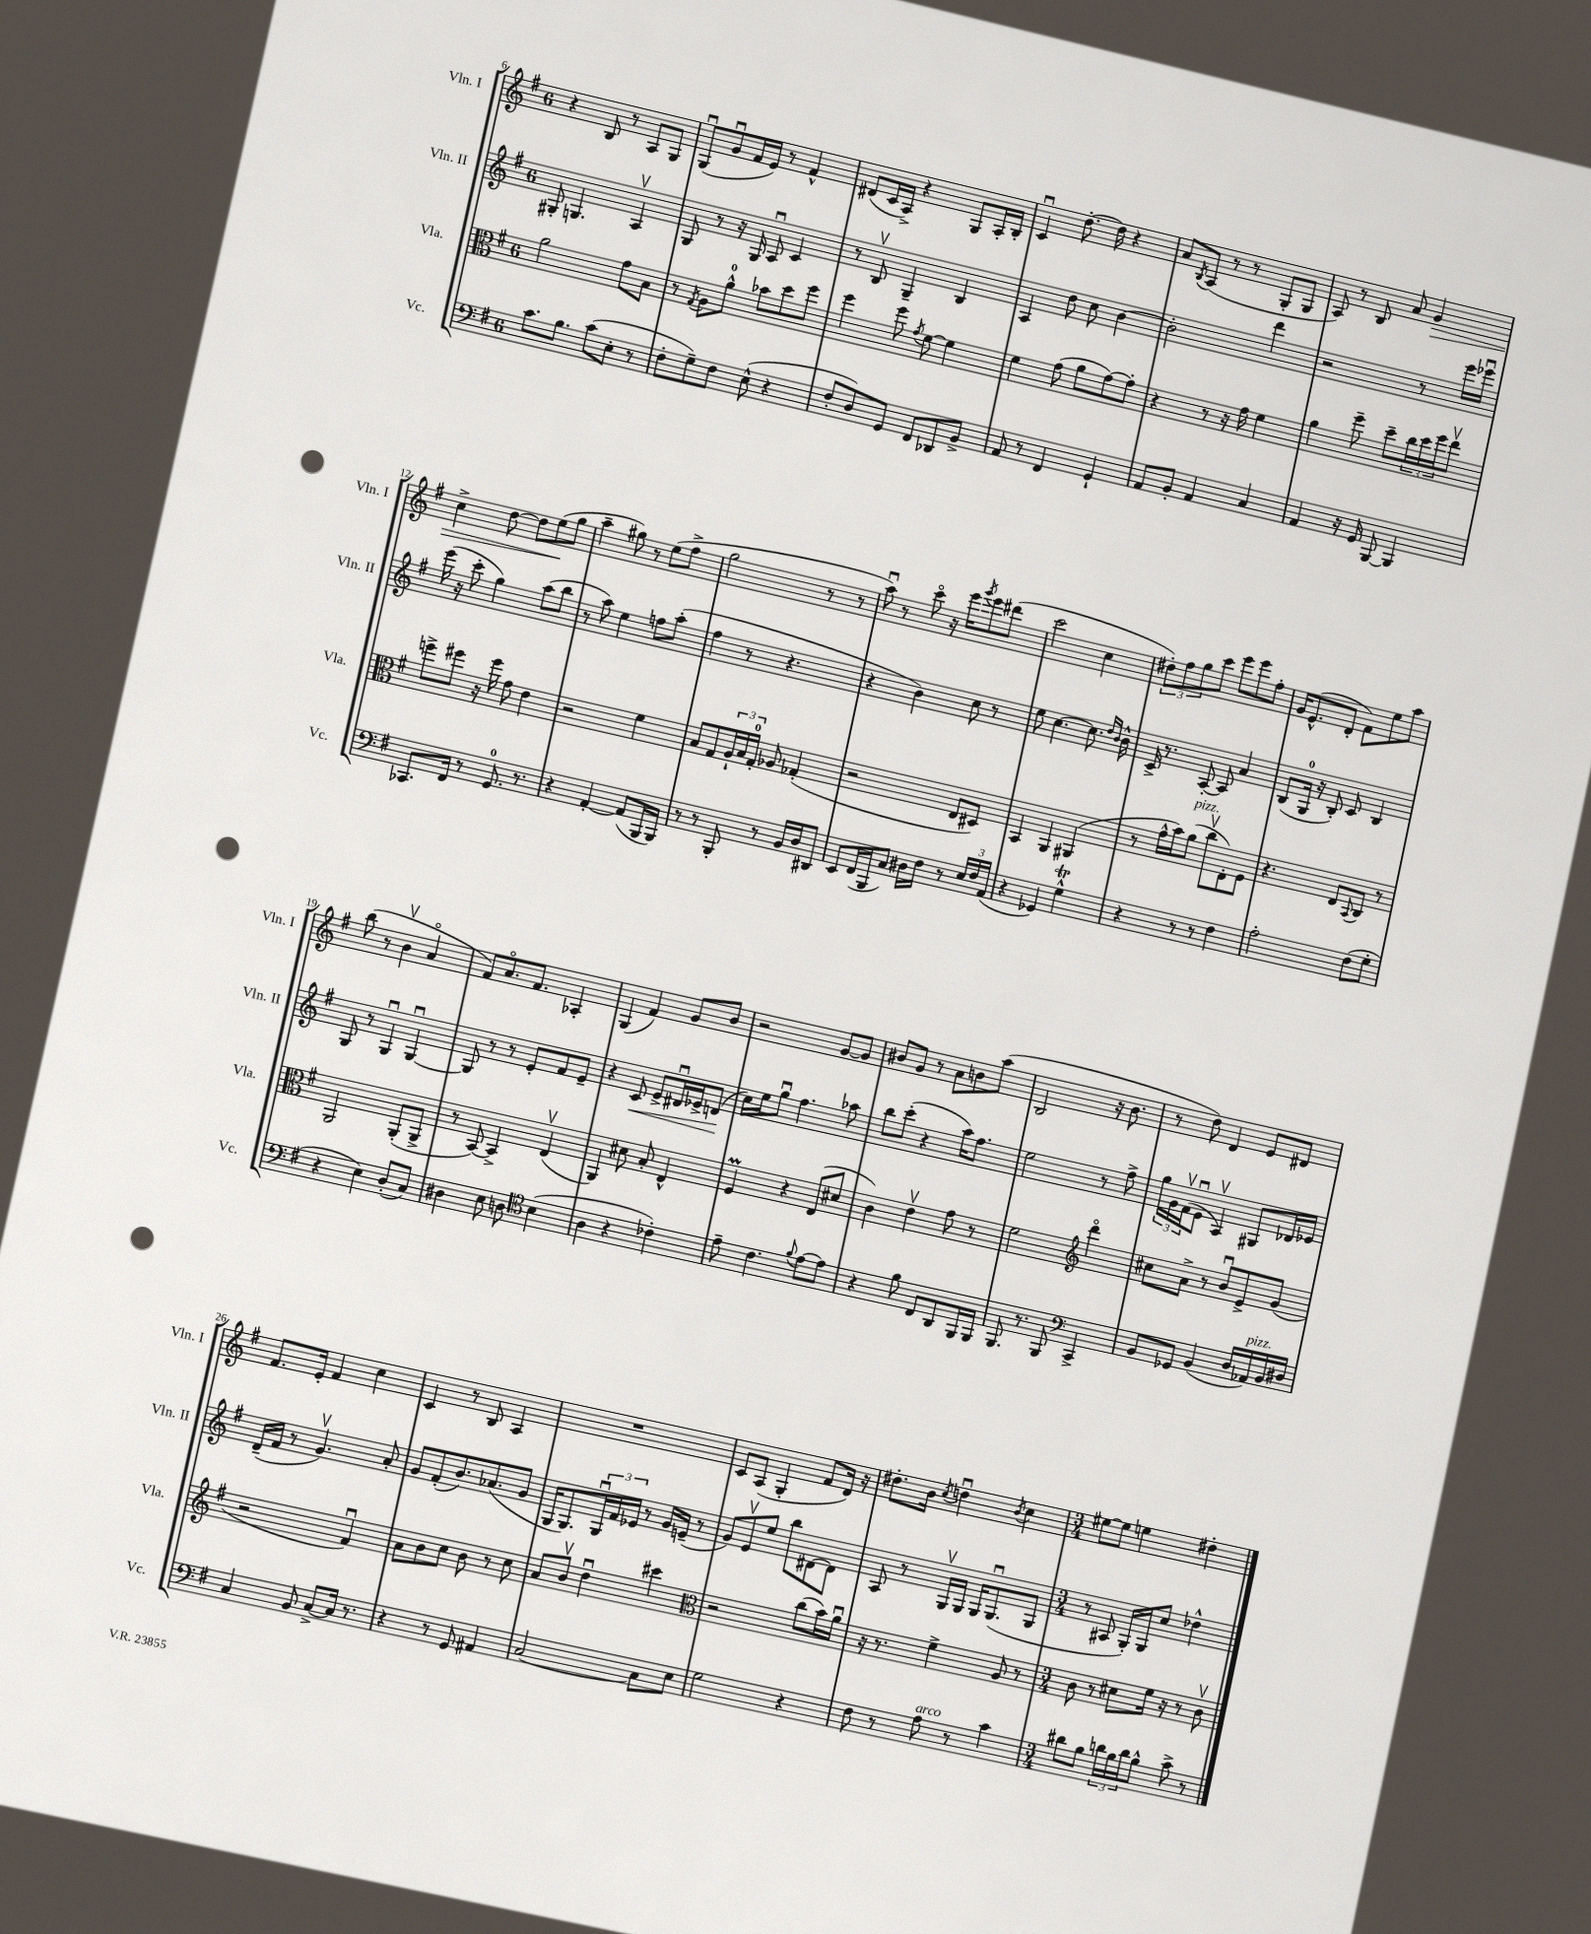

**kern	**kern	**kern	**kern
*staff4	*staff3	*staff2	*staff1
*clefF4	*clefC3	*clefG2	*clefG2
*k[f#]	*k[f#]	*k[f#]	*k[f#]
*M6/8	*M6/8	*M6/8	*M6/8
8.c	2a	8G#'	4r
.	.	4.G	.
8.B	.	.	.
.	.	.	8B
(8c	.	.	8r
8E'	8g	4Av	8A
8r	8B	.	8G
=	=	=	=
8F#'	8r	8G	(8Gu
.	8qG	.	.
8G~)	8A	8r	8gu
8F#	8a^^	16r	16f#
.	.	16G	16e)
(8E^^	8b-	8Au	8r
4r	8dd	4c	4f#^^
.	8ff#	.	.
=	=	=	=
8F#'	4ff#	8r	(8d#
8D)	.	8Bv	16c
.	.	.	16A^)
8GG	8ff#	4G~	4r
.	8qg	.	.
8FF#	[8f#	.	.
8DD-	4f#]	4B	8G
8BB^	.	.	16A'
.	.	.	16B'
=	=	=	=
8AA	4f#	4A	4cu
8r	.	.	.
4FF#	(8g	8dd	[8.dd'
.	8a	8cc	.
.	.	.	16dd]
4GG`	[8g)	[4b	4r
.	8g']	.	.
=	=	=	=
8AA	4r	2b']	8a
.	.	.	8qB
8BB'	.	.	(8A
4AA	8r	.	8r
.	16r	.	8r
.	16g	.	.
4C	4f#	4ddd	8G'
.	.	.	8G
=	=	=	=
4AA	4a	2r	8A)
.	.	.	8r
16r	8ff#~	.	8B
16GG	.	.	.
[8BBB	8dd~	.	8a
4BBB]	24cc	8r	4g
.	24dd	.	.
.	24ff#	.	.
.	8eev	16eee	.
.	.	16eee-u	.
=	=	=	=
8.CC-	8ff^	(16eee	4cc^
.	.	16r	.
.	8ff#	8ccc'	.
16FF#	.	.	.
8r	16r	4gg)	[8dd
.	16ff#	.	.
8.GG	8g	.	8dd]
.	4e	(8aa	(8ee
8.r	.	.	.
.	.	8bb	8gg
=	=	=	=
4r	2r	8r	4aa~
.	.	8aa)	.
[4AA'	.	4ee	8gg#)
.	.	.	8r
(8AA]	4f#	8ff	(8ee
16BBB	.	(8aa'	8ff#^
16BBB)	.	.	.
=	=	=	=
8r	8B	4ff#	2gg
8r	8G	.	.
8BBB'	24A`	8r	.
.	24B	.	.
.	24G'	.	.
8r	8A-	4.r	.
16BB	(4G-'	.	8r
16D	.	.	.
8DD#	.	.	8r
=	=	=	=
8EE	2r	4r	8aau)
(16FF#	.	.	8r
16BBB	.	.	.
8C)	.	4b)	8ccco
16D#	.	.	16r
16F#	.	.	16eee
.	.	.	8qggg
8r	8E	8cc	8eee
24E	8D#)	8r	(8ddd#
24F#	.	.	.
(24AA	.	.	.
=	=	=	=
4r	4BB	8ee	2ccc
.	.	[4.cc	.
4GG-)	4AA	.	.
4G^^	(4AA#	8.cc]	4cc
.	.	16qqdd	.
.	.	16qqb	.
.	.	16b^^	.
=	=	=	=
4r	8r	16c^	12dd#')
.	.	8.r	.
.	.	.	12ff#
.	16g^^	.	.
.	.	.	12gg
.	16b)	.	.
8r	(8a	[8A'	8ccc
8r	8ccv	8A]	8eee
4F#	8E')	4a	8eee
.	8F#	.	8ff#'
=	=	=	=
2A'	4.r	(8B	16g
.	.	.	(8.e^^
.	.	16G	.
.	.	16r	.
.	.	8B')	8d'
.	8E	8c	8f#)
.	8qqBB	.	.
(8F#	8C	4B	8ee
8G'	8r	.	8aa
=	=	=	=
4r	2AA	8G	(8bb
.	.	8r	8r
4E)	.	4Gu	4bv
(8D'	(8AA'	[4Gu	4ao
8C)	8AA^	.	.
=	=	=	=
4D#	8r	8G]	8f#)
.	[8BB)	8r	8.ao
8E	4BB^]	8r	.
.	.	.	8.f#
8D	.	8e'	.
*clefC4	*	*	*
(4B	(4Ev	8f#	4A-'
.	.	8e~	.
=	=	=	=
4A	4AA)	4r	(4G
4r	8d#	8c	4f#)
.	8B'	8e^	.
4c-')	4E^^	16d#u	8g
.	.	16e-^	.
.	.	(8d	8b
=	=	=	=
8e~	4F#	16cc)	2r
.	.	16ee	.
4.c	.	8ggu	.
.	4r	4.ff#	.
8qqf#	.	.	.
[8e	(8E	.	[8g
8e]	8d#	8aa-	8g]
=	=	=	=
4r	4c)	8bb	8b#
.	.	(8ccc'	8g
8f#	4ev	4r	8r
8C	.	.	8a
8AA	8g	16aa)	8b
.	.	8.ff#	.
16FF#	8r	.	(8aa
16FF#	.	.	.
=	=	=	=
8.FF#	2f#	2ee	2B
8.r	.	.	.
8FF#	.	.	.
*clefF4	*clefG2	*	*
4CC^	4dddo	8r	16r
.	.	.	8.b
.	.	8ff#^	.
=	=	=	=
8BB	8cc#	24gg	8r
.	.	24g	.
.	.	(24f#v	.
8GG-	8a^	8eu	8dd)
(4BB	8r	4Av)	4d
.	8bu	.	.
16D	8e^	8G#	8e
16AA-)	.	.	.
16BB	(8g	16d-	8d#
16D#	.	16e-	.
=	=	=	=
4C	2r	(16d~	8.f#
.	.	16f#	.
.	.	8r	.
.	.	.	16e'
8BB	.	4.gv)	4f#
[8C^	.	.	.
16C]	4f#u)	.	4cc
8.r	.	.	.
.	.	8a'	.
=	=	=	=
4r	8a	8g	4c
.	8b	(8f#'	.
8r	8cc	8.b)	8r
8GG	8b	.	8B
.	.	(8.a-	.
4AA#	8r	.	4A
.	8cc	8g	.
=	=	=	=
[2C	8a	16G	2.r
.	.	8.G)	.
.	8bv	.	.
.	4ddu	24Gu	.
.	.	24f#	.
.	.	24e-	.
.	.	8r	.
8C]	4ccc#	16g	.
.	.	(16e~	.
8E	.	8r	.
=	=	=	=
*	*clefC3	*	*
2G	2r	8g)	8c
.	.	8ev	(8A
.	.	8ee	4G'
.	.	8bb	.
4r	(8cc	[8d#	8f#
.	16b)	8d#]	16d)
.	16au	.	16r
=	=	=	=
8F#	16r	8A	8.dd#'
.	8.r	.	.
8r	.	8r	.
.	.	.	16b
.	.	.	8qcc
8A	4f#^	16Gv	4ddu
.	.	16G	.
8r	.	16G	.
.	.	(8.Gu	.
.	.	.	8qb
4c	8A	.	4cc
.	8r	8G	.
=	=	=	=
*M3/4	*M3/4	*M3/4	*M3/4
8d#	8c	8r	[8ee#
8B	8r	8A#	8ee#]
24d	8d#	16G')	4ee
24B	.	.	.
.	.	16G	.
24d	.	.	.
8B^^	16f#	8cc	.
.	16r	.	.
8c^	8r	4dd-^^	4dd#'
8r	8cv	.	.
==	==	==	==
*-	*-	*-	*-
